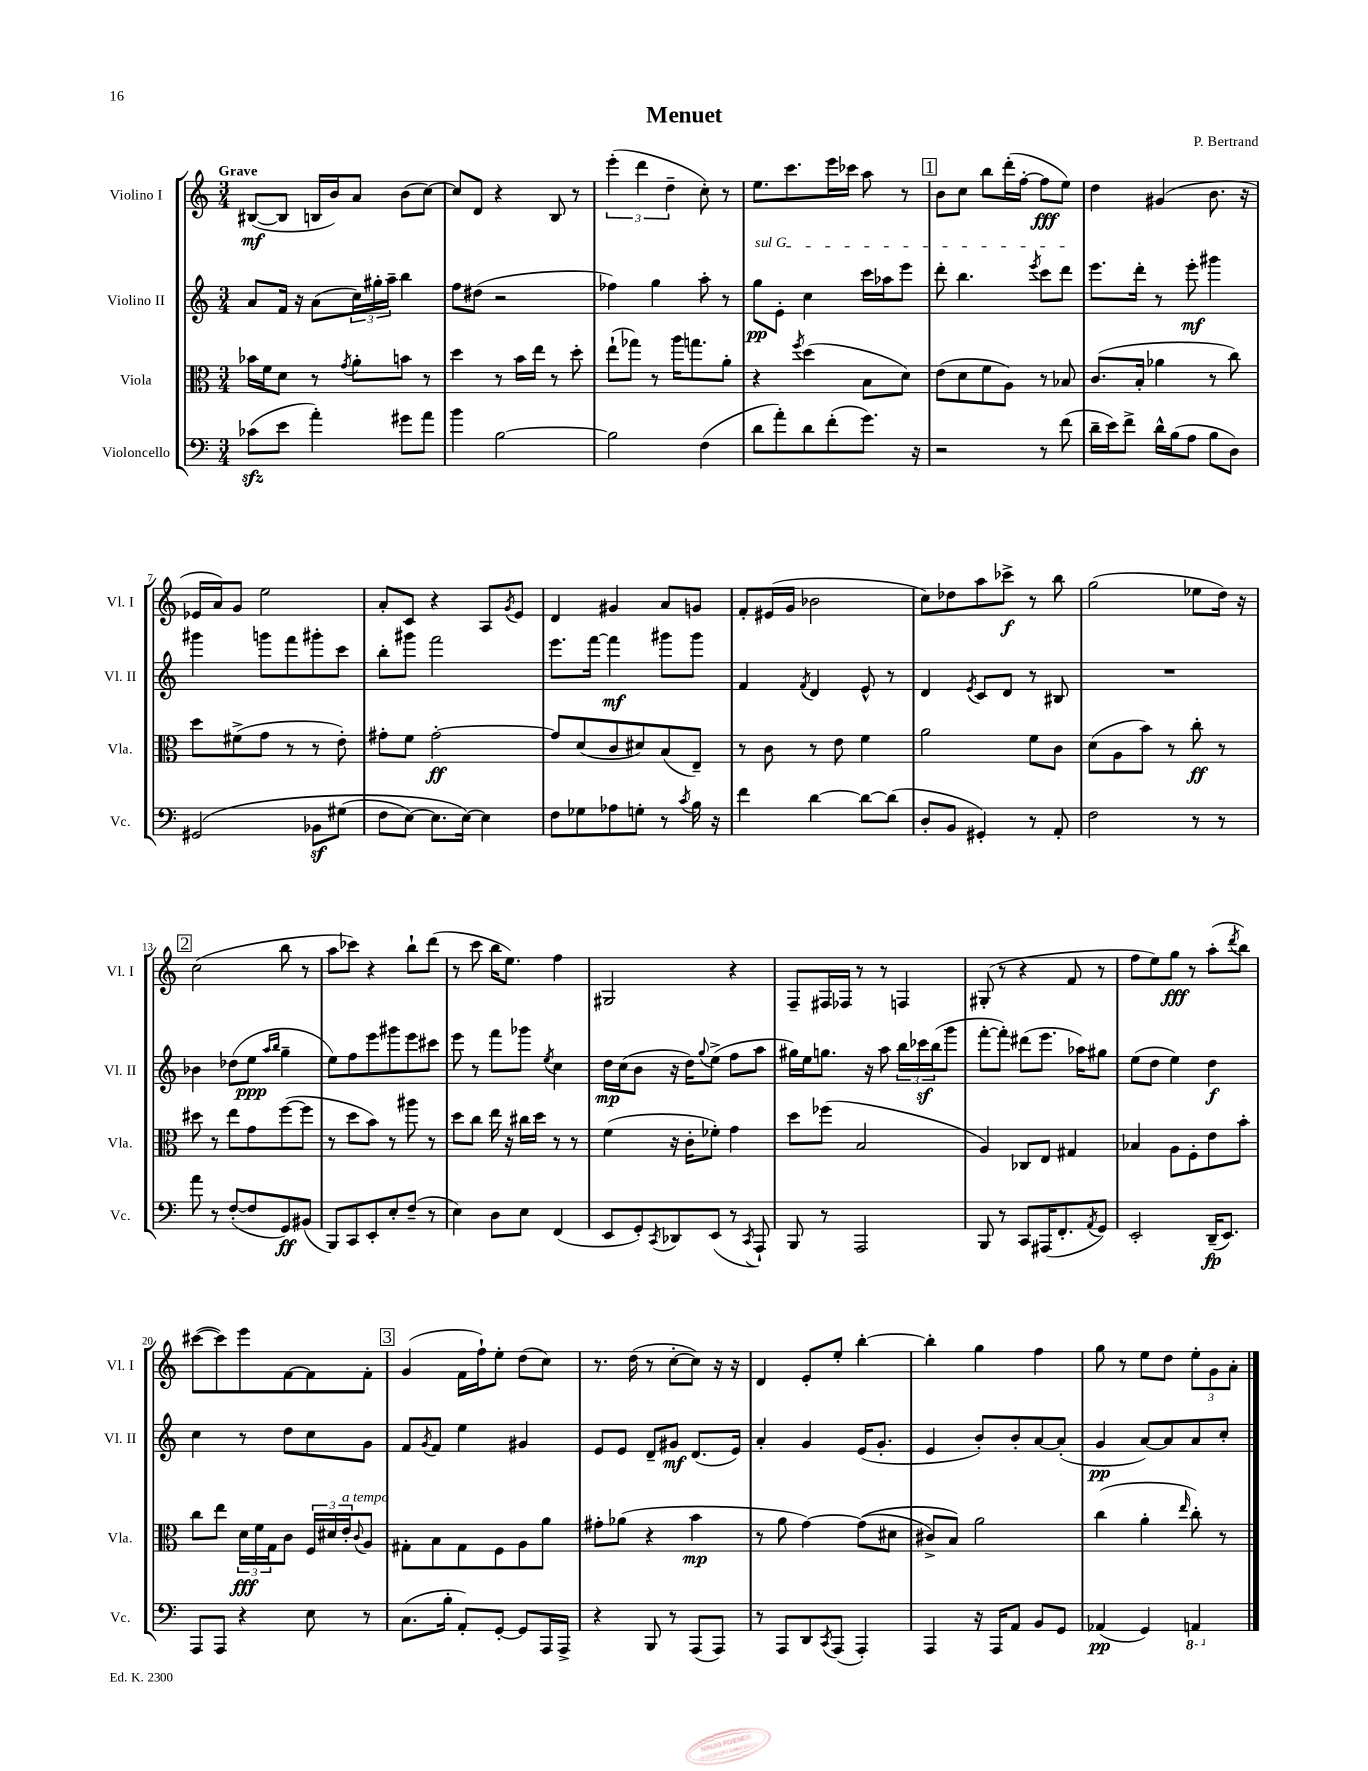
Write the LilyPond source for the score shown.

\header { title = "Menuet" composer = "P. Bertrand" }
<<
\new StaffGroup <<
\new Staff = "s0" \with { instrumentName = "Violino I" shortInstrumentName = "Vl. I" } {
    \clef treble \key c \major \numericTimeSignature \time 3/4 \tempo "Grave"
    bis8~\mf( bis8 b16 b'16) a'8 b'8( c''8~) |
    c''8 d'8 r4 b8 r8 |
    \tuplet 3/2 { e'''4-.( d'''4 d''4-- } c''8-.) r8 |
    e''8. c'''8. e'''16 ces'''16 a''8 r8 |
    \mark \markup { \box "1" } b'8 c''8 b''8 d'''16-.( f''16~-. f''8\fff e''8) |
    d''4 gis'4( b'8. r16 |
    ees'16 a'16) g'8 e''2 |
    a'8-. c'8 r4 a8 \acciaccatura { g'8 } e'8 |
    d'4 gis'4 a'8 g'8 |
    f'8-. eis'16( g'16 bes'2 |
    c''8) des''8 a''8 ces'''8->\f r8 b''8 |
    g''2( ees''8 d''16) r16 |
    \mark \markup { \box "2" } c''2( b''8 r8 |
    a''8 ces'''8) r4 b''8-! d'''8( |
    r8 c'''8 b''16 e''8.) f''4 |
    gis2 r4 |
    f8-- fis16 fes16 r8 r8 f4 |
    gis8-.( r8 r4 f'8 r8 |
    f''8 e''8) g''8\fff r8 a''8-.( \acciaccatura { d'''8 } b''8) |
    cis'''8~( cis'''8) e'''8 f'8~ f'8 f'8-. |
    \mark \markup { \box "3" } g'4( f'16 f''16-!) e''8-. d''8( c''8) |
    r8. d''16( r8 c''8~-. c''8) r16 r16 |
    d'4 e'8-. e''8-. b''4~-. |
    b''4-. g''4 f''4 |
    g''8 r8 e''8 d''8 \tuplet 3/2 { e''8-. g'8 a'8-. } \bar "|." |
}
\new Staff = "s1" \with { instrumentName = "Violino II" shortInstrumentName = "Vl. II" } {
    \clef treble \key c \major \numericTimeSignature \time 3/4
    a'8 f'16 r16 a'8( \tuplet 3/2 { c''16) gis''16-. a''16-- } b''4 |
    f''8 dis''8( r2 |
    fes''4) g''4 a''8-. r8 |
    \once \override TextSpanner.bound-details.left.text = \markup { \italic "sul G" } g''8\pp\startTextSpan e'8-. c''4 c'''16 aes''16 e'''8 |
    \mark \markup { \box "1" } d'''8-. b''4. \acciaccatura { e'''8 } c'''8 d'''8\stopTextSpan |
    e'''8. d'''16-. r8 e'''8-.\mf gis'''4 |
    gis'''4 g'''8 f'''8 gis'''8-. c'''8 |
    b''8-. gis'''8 f'''2 |
    e'''8. f'''16~ f'''4\mf gis'''8 gis'''8 |
    f'4 \acciaccatura { f'8 } d'4 e'8-^ r8 |
    d'4 \acciaccatura { e'8 } c'8 d'8 r8 bis8 |
    R2. |
    \mark \markup { \box "2" } bes'4 des''8( e''8\ppp \grace { a''16 b''16 } g''4-- |
    e''8) f''8 e'''8 gis'''8 e'''8 cis'''8 |
    e'''8 r8 f'''8 ges'''8 \acciaccatura { e''8 } c''4 |
    d''16\mp c''16( b'8 r16 d''16) \appoggiatura { g''8 } e''8->( f''8 a''8 |
    gis''16) e''16 g''8. r16 a''8 \tuplet 3/2 { b''16 ces'''16\sf b''16( } g'''8 |
    f'''8~-. f'''8-.) dis'''8( e'''8. aes''16) gis''8 |
    e''8( d''8 e''4) d''4\f |
    c''4 r8 d''8 c''8 g'8 |
    \mark \markup { \box "3" } f'8 \acciaccatura { g'8 } f'8 e''4 gis'4 |
    e'8 e'8 d'8-- gis'8\mf d'8.( e'16) |
    a'4-. g'4 e'16( g'8.-. |
    e'4 b'8-.) b'8-. a'8~ a'8-.( |
    g'4\pp a'8~) a'8 a'8 c''8-. \bar "|." |
}
\new Staff = "s2" \with { instrumentName = "Viola" shortInstrumentName = "Vla." } {
    \clef alto \key c \major \numericTimeSignature \time 3/4
    bes'16 f'16 d'8 r8 \acciaccatura { g'8 } a'8-. b'8 r8 |
    d''4 r8 b'16 e''16 r8 d''8-. |
    e''8-!( ges''8) r8 a''16 g''8. a'8-. |
    r4 \acciaccatura { f''8 } d''4( b8 d'8) |
    \mark \markup { \box "1" } e'8( d'8 f'8 a8) r8 bes8 |
    c'8.( b16-. aes'4 r8 c''8) |
    d''8 fis'8->( g'8 r8 r8 e'8-.) |
    gis'8-. f'8 gis'2~-.\ff |
    gis'8 d'8( c'8 dis'8) b8( e8--) |
    r8 c'8 r8 e'8 f'4 |
    a'2 f'8 c'8 |
    d'8( a8 b'8) r8 c''8-.\ff r8 |
    \mark \markup { \box "2" } dis''8 r8 e''8 g'8 f''8~( f''8 |
    r8 d''8 b'8) r8 ais''8 r8 |
    d''8 c''8 e''16 r16 cis''16 d''16 r8 r8 |
    f'4( r16 c'16-. fes'8-.) g'4 |
    d''8 fes''8( b2 |
    a4) ces8 e8 gis4 |
    bes4 a8 f8-. e'8 b'8-. |
    c''8 e''8 \tuplet 3/2 { d'16\fff f'16 g16 } c'8 \tuplet 3/2 { f16 dis'16 e'16-.^\markup { \italic "a tempo" } } \appoggiatura { c'8 } a8 |
    \mark \markup { \box "3" } gis8-. b8 gis8 f8 a8 a'8 |
    gis'8-. aes'8( r4 b'4\mp |
    r8 a'8 g'4~) g'8(\( dis'8 |
    cis'8->) b8\) a'2 |
    c''4( a'4-. \grace { e''16 } c''8-.) r8 \bar "|." |
}
\new Staff = "s3" \with { instrumentName = "Violoncello" shortInstrumentName = "Vc." } {
    \clef bass \key c \major \numericTimeSignature \time 3/4
    ces'8\sfz( e'8 a'4-.) gis'8 a'8 |
    b'4 b2~ |
    b2 f4( |
    d'8 a'8-.) d'8 f'8-.( g'8.) r16 |
    \mark \markup { \box "1" } r2 r8 f'8( |
    d'16-- e'16) f'8-> d'16-^ b16( a8 b8 d8) |
    gis,2\( bes,8\sf gis8( |
    f8 e8~) e8. e16~\) e4 |
    f8 ges8 aes8 g8-. r8 \acciaccatura { c'8 } b16 r16 |
    f'4 d'4~ d'8~ d'8( |
    d8-. b,8 gis,4-.) r8 a,8-. |
    f2 r8 r8 |
    \mark \markup { \box "2" } a'8 r8 f8~-.( f8 g,8\ff) bis,8( |
    b,,8) c,8 e,8-. e8-. f8--( r8 |
    e4) d8 e8 f,4( |
    e,8 g,8-.) \acciaccatura { c,8 } des,8 e,8( r8 \acciaccatura { c,8 } a,,8-!) |
    b,,8 r8 a,,2 |
    b,,8 r8 c,8 ais,,16( f,8.-. \acciaccatura { a,8 } g,8) |
    e,2-. d,16--\fp( e,8.) |
    a,,8 a,,8 r4 e8 r8 |
    \mark \markup { \box "3" } c8.( b16-. a,8-.) g,8~-. g,8 a,,16 a,,16-> |
    r4 b,,8 r8 a,,8( a,,8) |
    r8 a,,8 d,8 \acciaccatura { c,8 } a,,8( a,,4-.) |
    a,,4 r16 a,,16 a,8 b,8 g,8 |
    aes,4\pp( g,4) \ottava #-1 a,,!4 \ottava #0 \bar "|." |
}
>>
>>
